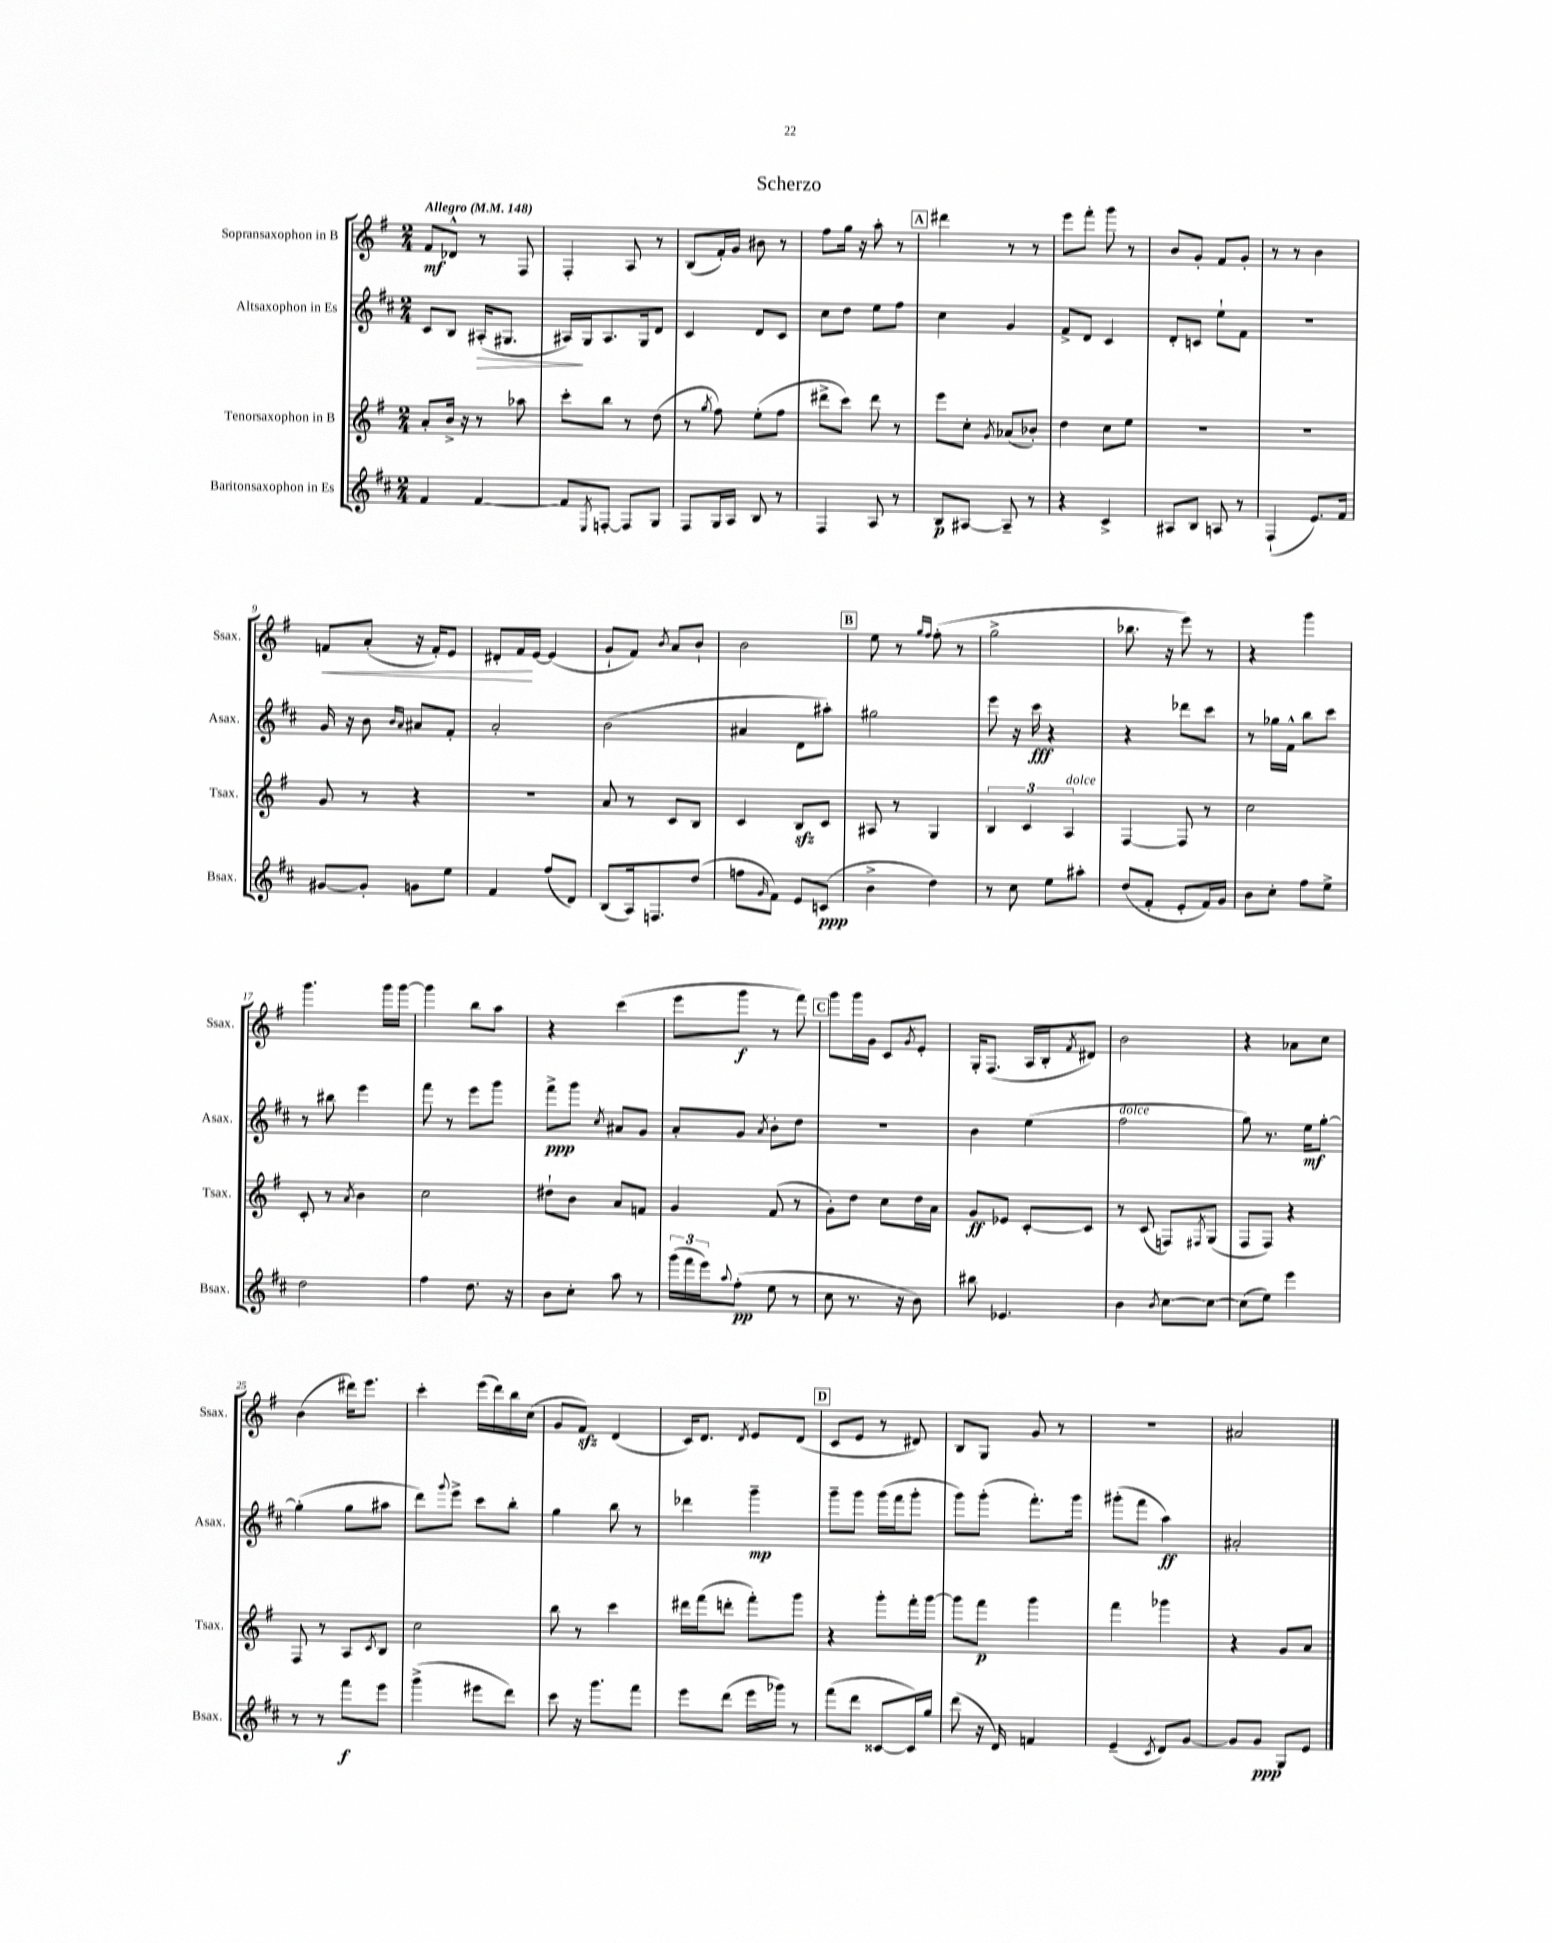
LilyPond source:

\header { title = "Scherzo" }
<<
\new StaffGroup <<
\new Staff = "s0" \with { instrumentName = "Sopransaxophon in B" shortInstrumentName = "Ssax." } {
    \clef treble \key g \major \numericTimeSignature \time 2/4 \tempo "Allegro" 4 = 148
    fis'8\mf des'8-^ r8 fis8 |
    fis4-. a8 r8 |
    b8( fis'16-.) g'16 bis'8 r8 |
    fis''8 g''16 r16 a''8-. r8 |
    \mark \markup { \box "A" } dis'''4 r8 r8 |
    e'''8 fis'''8-. g'''8 r8 |
    b'8 g'8-. fis'8 g'8-. |
    r8 r8 b'4 |
    f'8\< a'8-.( r16 f'16-.) e'8 |
    dis'8-. fis'16\! e'16~ e'4( |
    g'8-! fis'8) \acciaccatura { b'8 } a'8 b'8-! |
    b'2 |
    \mark \markup { \box "B" } e''8 r8 \grace { g''16 fis''16 } fis''8-.( r8 |
    g''2-> |
    bes''8. r16 e'''8) r8 |
    r4 g'''4 |
    g'''4. g'''16 g'''16~ |
    g'''4 b''8 a''8 |
    r4 c'''4( |
    e'''8 g'''8\f r8 fis'''8) |
    \mark \markup { \box "C" } g'''8 g'''16 g'16 c'8 \acciaccatura { g'8 } e'8-. |
    g16-. fis8.( a16 b16-. \acciaccatura { fis'8 } dis'8) |
    b'2 |
    r4 aes'8 c''8 |
    b'4( dis'''16) e'''8. |
    c'''4-. e'''16( d'''16) b''16 c''16( |
    g'8 fis'8\sfz) d'4( |
    c'16) d'8. \acciaccatura { d'8 } e'8 d'8( |
    \mark \markup { \box "D" } c'8 e'8 r8 dis'8) |
    b8 g8 g'8 r8 |
    R2 |
    ais'2 \bar "|." |
}
\new Staff = "s1" \with { instrumentName = "Altsaxophon in Es" shortInstrumentName = "Asax." } {
    \clef treble \key d \major \numericTimeSignature \time 2/4
    cis'8 b8 ais16-.\>( gis8. |
    ais16\!) g16 ais8. g16 d'8 |
    cis'4 d'8 cis'8 |
    cis''8 d''8 e''8 fis''8 |
    \mark \markup { \box "A" } cis''4 g'4 |
    fis'8-> d'8 cis'4 |
    d'8-. c'8 e''8-! fis'8 |
    r2 |
    g'16 r16 b'8 \grace { b'16 a'16 } ais'8 fis'8-. |
    a'2-. |
    b'2( |
    ais'4 d'8 ais''8-.) |
    \mark \markup { \box "B" } gis''2 |
    e'''8 r16 cis'''16\fff r4 |
    r4 des'''8 cis'''8 |
    r8 ges''16 fis'16-^ b''8 cis'''8 |
    r8 bis''8 e'''4 |
    fis'''8 r8 e'''8 g'''8 |
    fis'''8->\ppp g'''8 \acciaccatura { cis''8 } ais'8 g'8 |
    a'8-. g'8 \acciaccatura { a'8 } b'8-. d''8 |
    \mark \markup { \box "C" } r2 |
    b'4 e''4( |
    fis''2^\markup { \italic "dolce" } |
    g''8) r8. e''16\mf g''8~-. |
    g''4-.( g''8 ais''8 |
    d'''8) \appoggiatura { g'''8 } e'''8-> cis'''8 b''8-. |
    g''4 b''8 r8 |
    des'''4 g'''4--\mp |
    \mark \markup { \box "D" } g'''8-- g'''8 g'''16( fis'''16 g'''8-. |
    g'''8) g'''8-.( fis'''8.-.) g'''16 |
    gis'''8-.( fis'''8 a''4\ff) |
    ais'2-. \bar "|." |
}
\new Staff = "s2" \with { instrumentName = "Tenorsaxophon in B" shortInstrumentName = "Tsax." } {
    \clef treble \key g \major \numericTimeSignature \time 2/4
    a'8-. b'16-> r16 r8 aes''8 |
    c'''8-. b''8 r8 d''8( |
    r8 \acciaccatura { g''8 } fis''8) e''8-.( fis''8 |
    dis'''8-> c'''8) dis'''8 r8 |
    \mark \markup { \box "A" } e'''8 c''8-. \acciaccatura { g'8 } aes'8( bes'8-.) |
    d''4 c''8 e''8 |
    R2 |
    R2 |
    g'8 r8 r4 |
    r2 |
    a'8 r8 c'8 b8 |
    c'4 b8\sfz c'8 |
    \mark \markup { \box "B" } ais8 r8 g4 |
    \tuplet 3/2 { b4 c'4 a4^\markup { \italic "dolce" } } |
    fis4~ fis8 r8 |
    c''2 |
    c'8-. r8 \acciaccatura { a'8 } b'4 |
    c''2 |
    dis''8-! b'8 a'8 f'8 |
    g'4 fis'8( r8 |
    \mark \markup { \box "C" } g'8-.) d''8 c''8 d''16 a'16 |
    g'8\ff ees'8 c'8~-. c'8 |
    r8 c'8( f8) \acciaccatura { fis8 } g8( |
    fis8 fis8) r4 |
    fis8 r8 a8 \acciaccatura { c'8 } b8 |
    c''2 |
    b''8 r8 c'''4 |
    dis'''16 fis'''16( d'''8-. fis'''8-.) g'''8 |
    \mark \markup { \box "D" } r4 g'''8-. fis'''16-. g'''16~ |
    g'''8 fis'''8\p g'''4 |
    fis'''4 ges'''4 |
    r4 g'8 a'8 \bar "|." |
}
\new Staff = "s3" \with { instrumentName = "Baritonsaxophon in Es" shortInstrumentName = "Bsax." } {
    \clef treble \key d \major \numericTimeSignature \time 2/4
    fis'4 fis'4~ |
    fis'8 \acciaccatura { e8 } f8~-. f8 g8 |
    fis8 g16 a16 b8 r8 |
    fis4 a8 r8 |
    \mark \markup { \box "A" } b8\p ais8~ ais8-- r8 |
    r4 cis'4-> |
    ais8 b8 a8 r8 |
    fis4-!( e'8.) fis'16 |
    gis'8~ gis'8-. g'8 e''8 |
    fis'4 fis''8( d'8) |
    b8( a16) f8. d''8( |
    f''8 \grace { g'16 } fis'8) e'8 c'8\ppp( |
    \mark \markup { \box "B" } b'4-> d''4) |
    r8 cis''8 e''8 ais''8-. |
    d''8( fis'8-. e'8-. fis'16) g'16 |
    b'8 cis''8-. fis''8 e''8-> |
    d''2 |
    fis''4 d''8. r16 |
    b'8 cis''8-. a''8 r8 |
    \tuplet 3/2 { g'''16( fis'''16 e'''16) } \appoggiatura { a''8 } fis''8-.\pp( e''8 r8 |
    \mark \markup { \box "C" } cis''8 r8. r16 b'8) |
    bis''8 ees'4. |
    b'4 \acciaccatura { b'8 } cis''8~ cis''8~ |
    cis''8( e''8) e'''4 |
    r8 r8 fis'''8\f e'''8 |
    g'''4->( eis'''8 d'''8) |
    cis'''8 r16 g'''8. fis'''8 |
    e'''8 d'''8( e'''16 ges'''16) r8 |
    \mark \markup { \box "D" } fis'''8( d'''8 cisis'8~ cisis'16) g''16 |
    d'''8( r16 d'16) f'4 |
    e'4--( \acciaccatura { cis'8 } d'8) g'8~ |
    g'8 g'8\ppp g8 e'8 \bar "|." |
}
>>
>>
